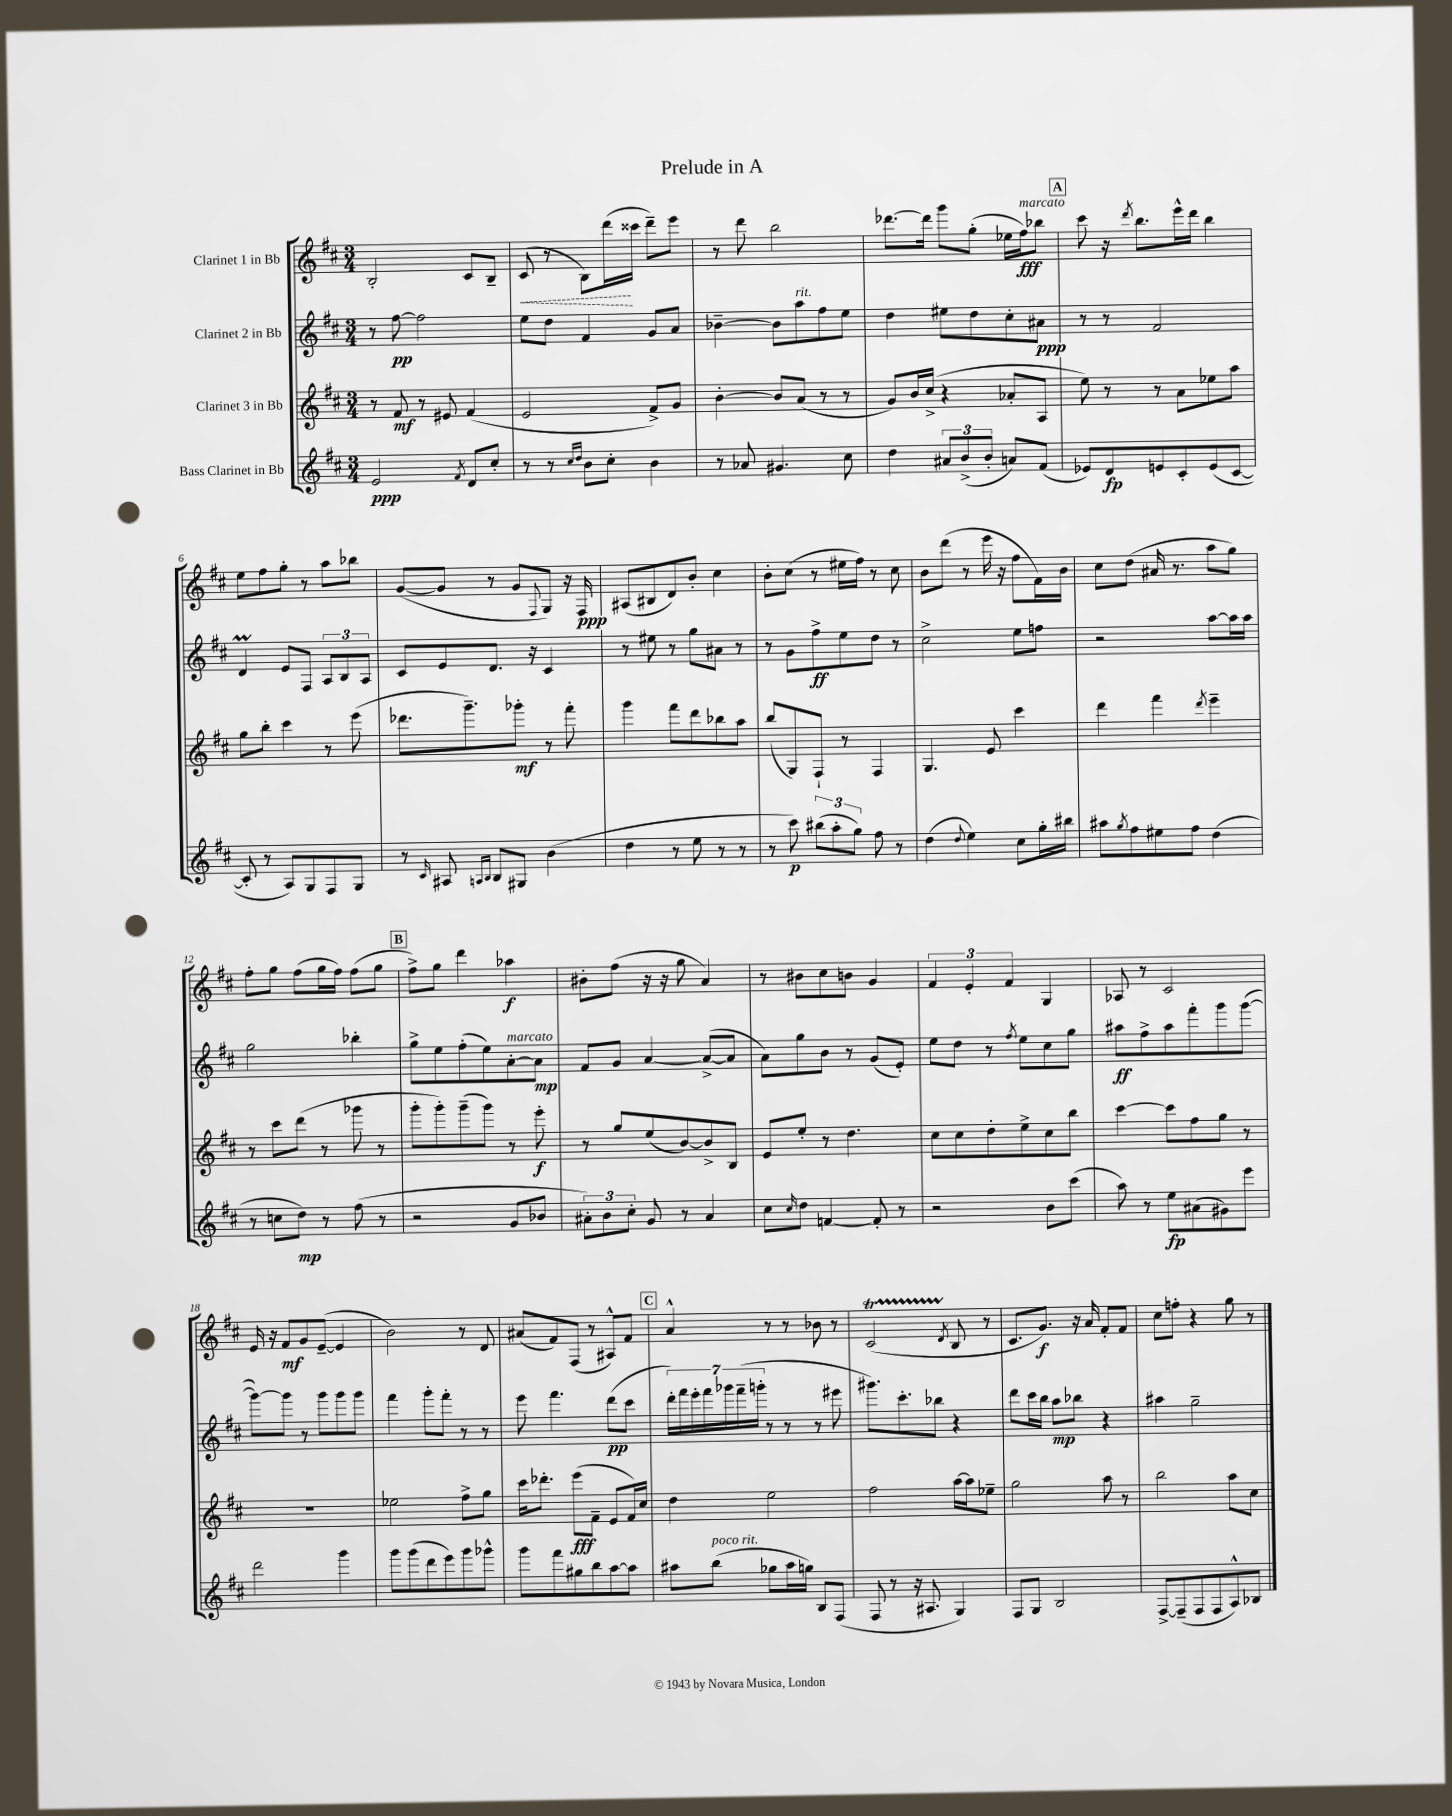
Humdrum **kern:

**kern	**kern	**kern	**kern
*staff4	*staff3	*staff2	*staff1
*clefG2	*clefG2	*clefG2	*clefG2
*k[f#c#]	*k[f#c#]	*k[f#c#]	*k[f#c#]
*M3/4	*M3/4	*M3/4	*M3/4
2e/	8r	8r	2B'/
.	8f#/	[8ff#\	.
.	8r	2ff#\]	.
.	8e#/	.	.
8qf#/	.	.	.
8d/L	(4f#/	.	8c#/L
8cc#'/J	.	.	8B~/J
=	=	=	=
8r	2e/	8ee\L	(8c#/
8r	.	8dd\J	8r
16qqcc#/LL	.	.	.
16qqdd/JJ	.	.	.
8b\L	.	4f#/	8B\L)
8cc#'\J	.	.	(16ddd\L
.	.	.	16ccc##\JJ
4b\	8f#^/L)	8g/L	8ddd~\L)
.	8g/J	8a/J	8eee\J
=	=	=	=
8r	[4b'\	[4b-~\	8r
8a-/	.	.	8ddd\
4.g#/	8b/]L	8b-\]L	2bb\
.	(8a/J	8aa\	.
.	8r	8ff#\	.
8cc#\	8r	8ee\J	.
=	=	=	=
4dd\	8g/L)	4dd\	[8.ddd-\L
.	16b/L	.	.
.	(16cc#^/JJ	.	16ddd-\]Jk
12a#/L	4r	8ee#\L	8ggg\L
(12b^/	.	.	.
.	.	8dd\	(8gg'\J
12b'/J	.	.	.
8a/L)	8a-'/L	8cc#'\	16ee-\LL
.	.	.	16ff#\J)
(8f#/J	8A/J	8a#\J	8bb-\J
=	=	=	=
8e-/L)	8ee\)	8r	8ccc#\
8d/	8r	8r	16r
.	.	.	8qddd/
.	.	.	8.bb\L
8e/	8r	2f#/	.
8c#'/	8a\L	.	16eee^^\L
.	.	.	16ddd\JJ
(8e/	8ee-\	.	4bb\
[8c#/J	8aa\J	.	.
=	=	=	=
8c#'/]	8gg\L	4d/	8ee\L
8r	8bb'\J	.	8ff#\
8A/L)	4ccc#\	8e/L	8gg'\J
8G/	.	8F#/J	8r
8F#/	8r	12A/L	8aa\L
.	.	12B/	.
8G/J	(8eee\	.	8bb-\J
.	.	12A/J	.
=	=	=	=
8r	8.ddd-\L	8c#/L	([8g/L
16qqc#/	.	.	.
8A#/	.	8e/	8g/]J
.	8.ggg~\)	.	.
16qqA/LL	.	.	.
16qqB/JJ	.	.	.
8B/L	.	8.d/J	8r
8G#/J	8ggg-'\J	.	8g/L
.	.	16r	.
.	.	.	8qqF#/
(4b\	8r	4c#/	8G/J)
.	8fff#'\	.	16r
.	.	.	16F#/
=	=	=	=
4dd\	4ggg\	8r	(8A#/L
.	.	8ee#\	8B#/
8r	8fff#\L	8r	8d/)
8ee\	8ddd\	8gg\L	8b'/J
8r	8bb-\	8a#\J	4cc#\
8r	8aa\J	8r	.
=	=	=	=
8r	(8bb/L	8r	8b'\L
8ccc#\)	8G/)	8g\L	(8cc#\J
(12bb#\L	8F#`/J	8ff#^\	8r
12aa'\	.	.	.
.	8r	8ee\	16ee#\LL
12gg\J)	.	.	.
.	.	.	16ff#\JJ)
8ff#\	4F#/	8dd\J	8r
8r	.	8r	8cc#\
=	=	=	=
(4dd\	4.G/	2cc#^\	8b\L
.	.	.	(8ddd\J
8qqdd/	.	.	.
4ee\)	.	.	8r
.	8e/	.	16eee\
.	.	.	16r
8cc#\L	4ccc#\	8ee\L	8ff#\L
16gg'\L	.	8ff\J	16f#\L)
16bb#\JJ	.	.	16b\JJ
=	=	=	=
8aa#\L	4ddd\	2r	8cc#\L
8qgg/	.	.	.
8ff#\	.	.	(8dd\J
8ee#\	4fff#\	.	16a#/
.	.	.	8.r
8ff#\J	.	.	.
.	8qddd/	.	.
(4dd\	4eee~\	[8aa\L	8aa\L
.	.	16aa\]L	8gg\J)
.	.	16aa\JJ	.
=	=	=	=
8r	8r	2gg\	8ff#'\L
8cc\L	8ccc#\L	.	8gg\J
8dd\J)	(8ddd\J	.	(8ff#\L
8r	8r	.	16gg\L
.	.	.	16ff#\JJ)
(8ff#\	8ggg-\	4bb-'\	(8ff#\L
8r	8r	.	8gg\J
=	=	=	=
2r	8ggg'\L	8gg^\L	8ff#^\L)
.	8ggg'\)	8ee\	8gg\J
.	(8ggg~\	(8ff#'\	4ddd\
.	8ggg\J)	8ee\)	.
8g/L	8r	[8a'\	4aa-\
8b-/J	8eee'\	8a\]J	.
=	=	=	=
12a#'\L)	8r	8f#/L	8b#'\L
12b\	.	.	.
.	8gg/L	8g/J	(8ff#\J
12cc#'\J	.	.	.
8g/	(8ee/	[4a/	16r
.	.	.	16r
8r	[8b/)	.	8gg\
4a#/	8b^/]	(8a^/_L	4a/)
.	8B/J	8a/]J	.
=	=	=	=
8cc#\L	8e/L	8a\L)	8r
16qqcc#/	.	.	.
8dd\J	8ee'/J	8gg\	8b#\L
[4f/	8r	8b\J	8cc#\
.	4.dd\	8r	8b\J
8f'/]	.	(8g/L	4g/
8r	.	8e'/J)	.
=	=	=	=
2r	8cc#\L	8ee\L	6f#/
.	8cc#\	8dd\J	.
.	.	.	6e'/
.	8dd'\	8r	.
.	.	.	6f#/
.	.	8qff#/	.
.	8ee^\	8ee\L	.
8b\L	8cc#\	8cc#\	4G/
(8ccc#\J	8bb\J	8gg\J	.
=	=	=	=
8aa\)	[4ccc#\	8aa#\L	8A-/
8r	.	8ff#^\	8r
8ee\L	8ccc#\]L	8aa#\	2c#/
(8a#\	8ff#\	8fff#'\	.
8g#\)	8gg\J	8ggg\	.
8eee\J	8r	([8ggg\J	.
=	=	=	=
2ddd\	2.r	8ggg\_L)	16e/
.	.	.	16r
.	.	8ggg\]J	8f#/L
.	.	8r	8g/
.	.	8ggg\L	([8e~/J
4ggg\	.	8ggg\	4e/]
.	.	8ggg\J	.
=	=	=	=
8ggg\L	2ee-\	4fff#\	2b\)
(8ggg\	.	.	.
8ddd\	.	8ggg'\L	.
8eee\)	.	8fff#'\J	.
8ggg\	8ff#^\L	8r	8r
8ggg-^^\J	8gg\J	8r	8d/
=	=	=	=
8ggg\L	16ccc#\LK	8eee\	(8a#/L
.	8.ddd-'\J	.	.
8fff#\	.	4.fff#\	8f#/)
8gg#\	(8eee\L	.	(8F#/J
8bb\	8f#~\J	.	8r
[8aa\	8e/L	(8ddd\L	8A#^^/L)
8aa\]J	16f#/L)	8ccc#\J	8f#/J
.	16cc#/JJ	.	.
=	=	=	=
8aa#\L	4dd\	28ddd'\LL)	4a^^/
.	.	28fff#\	.
.	.	28eee'\	.
.	.	28fff#\	.
(8bb\J	.	.	.
.	.	28ggg-\	.
.	.	(28fff#~\	.
.	.	28ggg'\JJ	.
8gg-\L	2ee\	8r	8r
16aa#\L	.	8r	8r
16gg\JJ)	.	.	.
8B/L	.	8r	8b-\
(8F#/J	.	8eee#\	8r
=	=	=	=
8F#/	2ff#\	8.ggg#\L)	(2c#/
8r	.	.	.
.	.	8.ccc#'\	.
16r	.	.	.
8.A#/	.	.	.
.	.	8bb-\J	.
.	.	.	8qd/
4G/)	[16aa\LL	4r	8B/
.	16aa\]J	.	.
.	8ee-~\J	.	8r
=	=	=	=
8F#/L	2gg\	8ddd\L	8.c#/L
8G/J	.	16ccc#\L	.
.	.	16bb\JJ	8.g/J)
2B/	.	8aa\L	.
.	.	8bb-\J	16r
.	.	.	16a/
.	8aa\	4r	8f#'/L
.	8r	.	8f#/J
=	=	=	=
[8F#^/L	2bb\	4aa#\	8cc#\L
(8F#~/]	.	.	8ff'\J
8F#/	.	2gg~\	4r
8F#/	.	.	.
8A^^/)	8aa\L	.	8gg\
8B-/J	8cc#\J	.	8r
==	==	==	==
*-	*-	*-	*-
